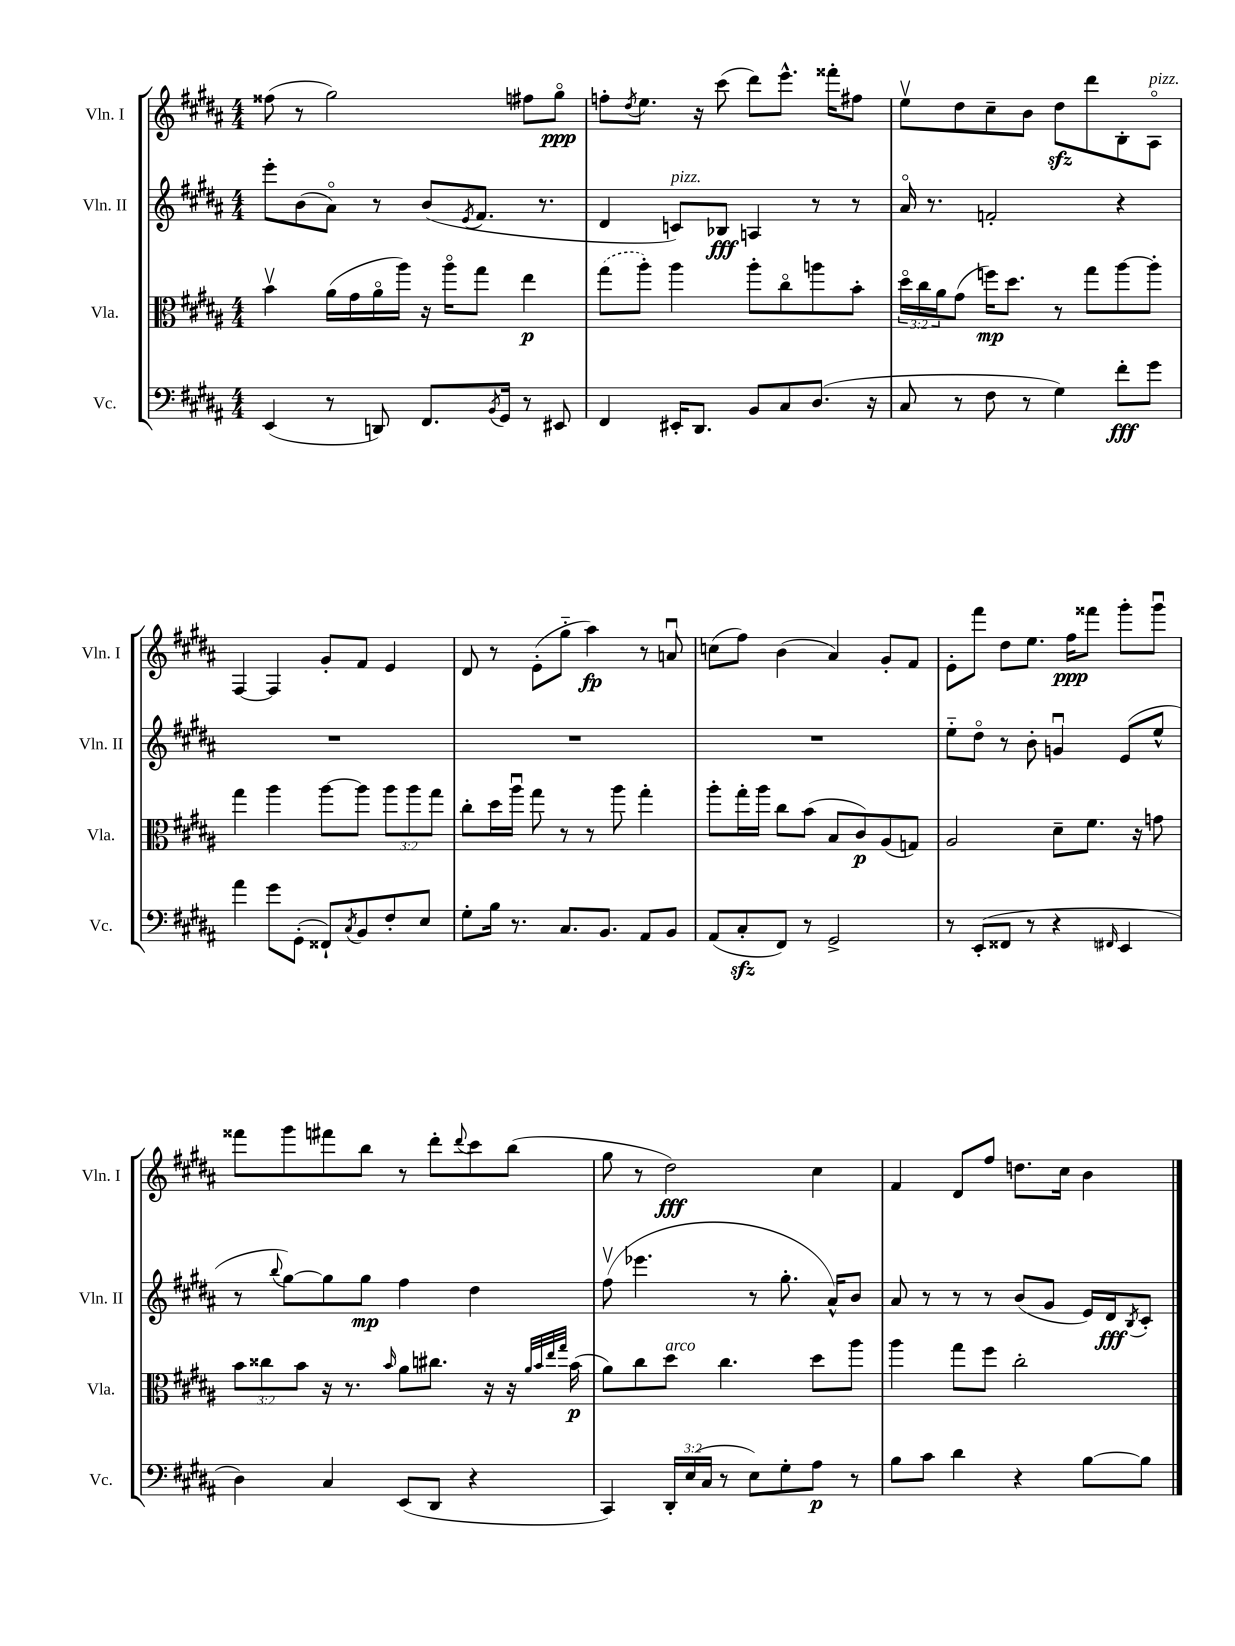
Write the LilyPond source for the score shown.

<<
\new StaffGroup <<
\new Staff = "s0" \with { instrumentName = "Vln. I" shortInstrumentName = "Vln. I" } {
    \clef treble \key b \major \numericTimeSignature \time 4/4
    fisis''8( r8 gis''2) fis''8 gis''8\flageolet\ppp |
    f''8-. \acciaccatura { dis''8 } e''8. r16 cis'''8( dis'''8) e'''8.-^ fisis'''16-. fis''8 |
    e''8\upbow dis''8 cis''8-- b'8 dis''8\sfz dis'''8 b8-. ais8\flageolet^\markup { \italic "pizz." } |
    fis4~ fis4 gis'8-. fis'8 e'4 |
    dis'8 r8 e'8-.( gis''8-_ ais''4\fp) r8 a'8\downbow |
    c''8( fis''8) b'4( ais'4) gis'8-. fis'8 |
    e'8-. fis'''8 dis''8 e''8. fis''16\ppp fisis'''8 gis'''8-. gis'''8\downbow |
    fisis'''8 gis'''8 fis'''8 b''8 r8 dis'''8-. \appoggiatura { dis'''8 } cis'''8 b''8( |
    gis''8 r8 dis''2\fff) cis''4 |
    fis'4 dis'8 fis''8 d''8. cis''16 b'4 \bar "|." |
}
\new Staff = "s1" \with { instrumentName = "Vln. II" shortInstrumentName = "Vln. II" } {
    \clef treble \key b \major \numericTimeSignature \time 4/4
    e'''8-. b'8( ais'8\flageolet) r8 b'8( \acciaccatura { e'8 } fis'8. r8. |
    dis'4 c'8^\markup { \italic "pizz." }) bes8\fff a4 r8 r8 |
    ais'16\flageolet r8. f'2-. r4 |
    R1 |
    R1 |
    R1 |
    e''8-_ dis''8\flageolet r8 b'8-. g'4\downbow e'8( e''8-^ |
    r8 \appoggiatura { b''8 } gis''8~) gis''8 gis''8\mp fis''4 dis''4 |
    fis''8\upbow( ees'''4. r8 gis''8.-. ais'16-^) b'8 |
    ais'8 r8 r8 r8 b'8( gis'8 e'16) dis'16\fff \acciaccatura { b8 } cis'8-. \bar "|." |
}
\new Staff = "s2" \with { instrumentName = "Vla." shortInstrumentName = "Vla." } {
    \clef alto \key b \major \numericTimeSignature \time 4/4 \override Staff.TupletNumber.text = #tuplet-number::calc-fraction-text
    b'4\upbow ais'16( gis'16 ais'16\flageolet ais''16) r16 ais''16\flageolet gis''8 e''4\p |
    \once \slurDashed gis''8( ais''8-.) ais''4 ais''8-. cis''8\flageolet a''8 b'8-. |
    \tuplet 3/2 { dis''16\flageolet cis''16 ais'16 } gis'8( f''16\mp) dis''8. r8 gis''8 ais''8~ ais''8-. |
    gis''4 ais''4 ais''8~ ais''8 \tuplet 3/2 { ais''8 ais''8 gis''8 } |
    cis''8-. dis''16 ais''16\downbow gis''8 r8 r8 ais''8 gis''4-. |
    ais''8-. gis''16-. ais''16 cis''8 b'8( b8 cis'8\p) ais8( g8) |
    ais2 dis'8-- fis'8. r16 g'8 |
    \tuplet 3/2 { b'8 cisis''8 b'8 } r16 r8. \grace { b'16 } ais'8 cis''8. r16 r16 \grace { ais'32 b'32 e''32 gis''32 } b'16\p( |
    ais'8) cis''8 dis''8^\markup { \italic "arco" } cis''4. dis''8 ais''8 |
    ais''4 gis''8 fis''8 cis''2-. \bar "|." |
}
\new Staff = "s3" \with { instrumentName = "Vc." shortInstrumentName = "Vc." } {
    \clef bass \key b \major \numericTimeSignature \time 4/4 \override Staff.TupletNumber.text = #tuplet-number::calc-fraction-text
    e,4( r8 d,8) fis,8. \acciaccatura { b,8 } gis,16 r8 eis,8 |
    fis,4 eis,16-. dis,8. b,8 cis8 dis8.( r16 |
    cis8 r8 fis8 r8 gis4) fis'8-.\fff gis'8 |
    ais'4 gis'8 gis,8-.( fisis,8-!) \acciaccatura { cis8 } b,8 fis8-. e8 |
    gis8-. b16 r8. cis8. b,8. ais,8 b,8 |
    ais,8( cis8-.\sfz fis,8) r8 gis,2-> |
    r8 e,8-.( fisis,8 r8 r4 \grace { fis,16 } e,4 |
    dis4) cis4 e,8( dis,8 r4 |
    cis,4) \tuplet 3/2 { dis,16-. e16( cis16 } r8 e8) gis8-. ais8\p r8 |
    b8 cis'8 dis'4 r4 b8~ b8 \bar "|." |
}
>>
>>
\layout { \context { \Score \remove "Bar_number_engraver" } }
